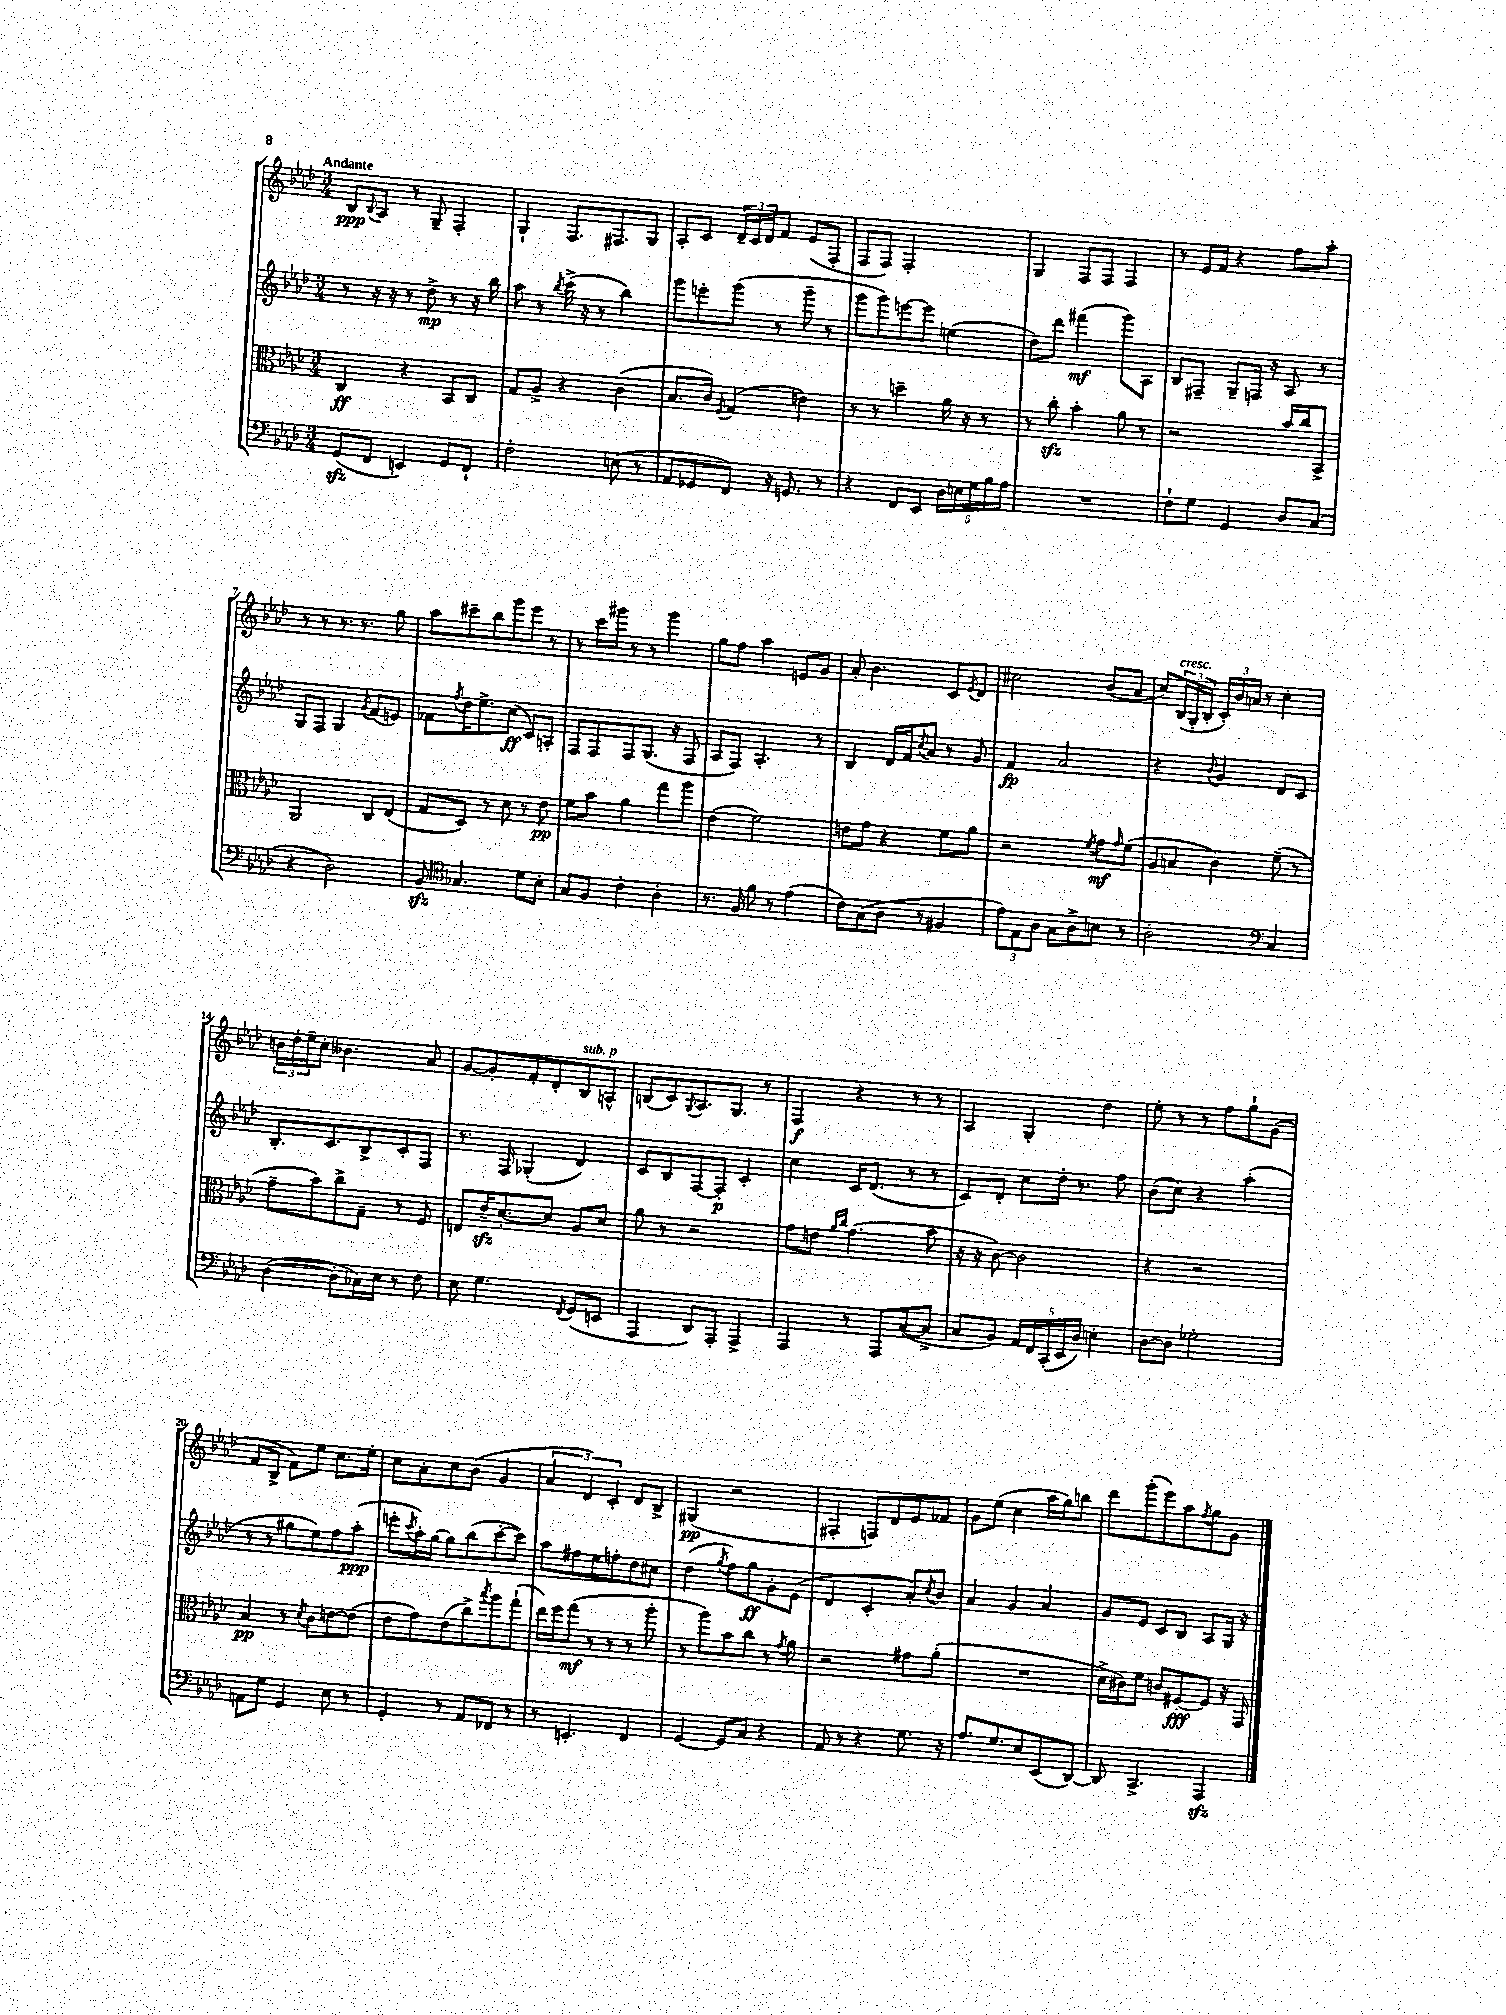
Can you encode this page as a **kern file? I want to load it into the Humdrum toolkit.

**kern	**kern	**kern	**kern
*staff4	*staff3	*staff2	*staff1
*clefF4	*clefC3	*clefG2	*clefG2
*k[b-e-a-d-]	*k[b-e-a-d-]	*k[b-e-a-d-]	*k[b-e-a-d-]
*M3/4	*M3/4	*M3/4	*M3/4
(8GG/L	4C/	8r	8B-/L
.	.	.	8qqB-/
8FF/J	.	16r	8A-/J
.	.	16r	.
4EE/)	4r	8r	8r
.	.	8dd-^\	8G~/
8GG/L	8BB-/L	8r	4F'/
8FF`/J	8C/J	16r	.
.	.	16bb-\	.
=	=	=	=
2F'\	8G/L	8aa-\	4G`/
.	8A-^/J	8r	.
.	.	8qbb-/	.
.	4r	(16ccc^\	8.F/L
.	.	16r	.
.	.	8r	.
.	.	.	8.F#/
(8E\	(4c\	4bb-\)	.
8r	.	.	8G/J
=	=	=	=
8AA-/L	8.B-/L	8ggg\L	8A-'/L
8GG-/	.	8eee'\	8c/J
.	16c/Jk)	.	.
.	8qF/	.	.
8FF/J)	(4G/	(8ggg\J	24d-~/LL
.	.	.	24c/
.	.	.	24d-/J
16r	.	8r	8f/J
8.GG/	.	.	.
.	4e\)	8ggg~\	(8e-/L
8r	.	8r	8F'/J
=	=	=	=
4r	8r	8ggg\L	8F/L
.	8r	8ggg\)	8F/J)
8FF/L	4dd~\	[8eee\	2F'/
8EE-/J	.	8eee\]J	.
20D-\LL	16a-\	(4ee\	.
20E\	.	.	.
.	16r	.	.
20G\	.	.	.
.	8r	.	.
20B-\	.	.	.
20A-\JJ	.	.	.
=	=	=	=
2.r	8r	8dd-\L)	4G/
.	8cc'\	8ddd-\J	.
.	4b-'\	(4fff#\	8F/L
.	.	.	8F/J
.	8a-\	8ggg\L)	4F/
.	8r	8A-\J	.
=	=	=	=
8F`\L	2r	8B-/L	8r
8G\J	.	8F#~/J	16e-/LL
.	.	.	16f/JJ
4GG/	.	8G~/L	4r
.	.	16F/Jk	.
.	.	16r	.
8D-/L	16b-/LL	8A-/	8ff\L
.	16cc/J	.	.
(8C/J	8BB-^/J	8r	8aa-'\J
=	=	=	=
4r	2AA-/	8G/L	8r
.	.	8F/J	8r
2D-\)	.	4G/	8.r
.	.	.	8.r
.	.	8qg/	.
.	8C/L	(8f/L	.
.	(8E-/J	8e/J)	8gg\
=	=	=	=
8BB-/	8G/L	8f-\L	8aa-\L
*clefC4	*	*	*
.	.	8qff/	.
4.G-/	8D-/J)	16dd-\K	8ccc#~\
.	.	8.ee-^\	.
.	8r	.	8bb-\
.	8d-\	(8cc\J	8ggg\
8d-\L	8r	8c/L)	8eee-\J
8B-'\J	8e-\	8A'/J	8r
=	=	=	=
8G/L	8f\L	8F/L	8r
8F/J	8b-\J	8F/	16ccc\LL
.	.	.	16ggg#\JJ
4c'\	4a-\	8F/	8r
.	.	(8.G/J	8r
4A-'\	8gg\L	.	4ggg#\
.	.	16r	.
.	8aa-\J	8F/	.
=	=	=	=
8.r	(4e-\	8A-/L	8gg\L
.	.	8F/J)	8ff\J
16F/	.	.	.
8f\	2f\)	4.A-'/	4aa-\
8r	.	.	.
(4e-\	.	.	8e/L
.	.	8r	8g/J
=	=	=	=
8c\L)	8e\L	4B-/	8a-'/
(8G\	8g\J	.	4.b-\
8A-\J	4r	16d-/LL	.
.	.	16f/J	.
.	.	8qcc/	.
8r	.	8a-/J	.
4F#/	8f\L	8r	8c/L
.	.	.	8qe-/
.	8a-\J	8g/	8d-/J
=	=	=	=
12e-\L)	2r	4f/	2cc#\
12E-\	.	.	.
12A-\J	.	.	.
8G\L	.	2a-/	.
8A-^\	.	.	.
.	8qf/	.	.
8B\J	8g\L	.	(8b-/L
.	16qqg/	.	.
8r	(8f\J	.	8a-/J
=	=	=	=
2A-'\	8A-/L	4r	8cc/L)
.	8B/J	.	(24B-/L
.	.	.	24G'/
.	.	.	24B-'/JJ
.	.	8qqb-/	.
.	4c\)	4g/	24c'/LL)
.	.	.	24b-/
.	.	.	24a/JJ
.	.	.	8r
*clefF4	*	*	*
4C/	(8f~\	8d-/L	4cc'\
.	8r	8c/J	.
=	=	=	=
([4D-\	8g~\L	8.B-'/L	24b\LL
.	.	.	24dd-'\
.	.	.	24ee-~\J
.	8b-\)	.	8cc'\J
.	.	8.c/	.
8D-'\]L	8cc^\	.	4.b--\
16C-\L)	8G~\J	8B-^/	.
16E-\JJ	.	.	.
8r	8r	8c'/	.
8F\	8F/	8F/J	8a-/
=	=	=	=
8E-\	8E/L	8.r	[8g/L
4.G\	16e-~/K	.	8g'/]
.	[8.d-'/	16F/	.
.	.	(4G-'/	8f'/
.	8d-/]J	.	8d-'/
8qFF/	.	.	.
(8GG/L	8A-/L	4d-/)	8B-/
8EE/J	8d-/J	.	8A^^/J
=	=	=	=
4AAA-/	8a-\	8c/L	(8B/L
.	8r	8B-/	8c/)
.	.	.	8qqG/
8DD-/L)	2r	[8F/	8.A-/
8AAA-'/J	.	8F'/]J	.
.	.	.	8.G/J
4AAA-^/	.	4c'/	.
.	.	.	8r
=	=	=	=
4AAA-/	8g\L	4cc\	4F/
.	8e\J	.	.
.	16qqa-/LL	.	.
.	16qqcc/JJ	.	.
8r	(4.g\	16c/LK	4r
.	.	(8.d-/J	.
8AAA-/L	.	.	.
([8C/	.	8r	8r
8C^/]J	8b-\	8r	8r
=	=	=	=
8C/L	16r	8c/L)	4A-/
.	16r	.	.
8BB-/J)	[8c\)	8d-'/J	.
20AA-/LL	2c\]	8cc\L	4G'/
20FF/	.	.	.
(20CC'/	.	.	.
.	.	16dd-'\Jk	.
20EE-/	.	.	.
.	.	8.r	.
20D-/JJ)	.	.	.
4E'\	.	.	4dd-\
.	.	8ff\	.
=	=	=	=
[8D-\L	4r	(8b-\L	8ee-'\
8D-\]J	.	8cc\J)	8r
2G-'\	2r	4r	8r
.	.	.	8ff\L
.	.	(4aa-'\	8gg`\
.	.	.	(8g\J
=	=	=	=
8AA\L	4B-/	8r	8f/L
8G\J	.	8r	8B-^/J
4GG/	8r	8gg#\L	8f\L)
.	8qd-/	.	.
.	8c\L	8ee-\)	8ee-\J
8E-\	[8e\	8ff\	8.cc\L
8r	(8e\]J	(8aa-'\J	.
.	.	.	16ee-'\Jk
=	=	=	=
4GG'/	8e-\L	8eee'\L	8cc\L
.	.	8qccc/	.
.	8g\)	16aa-'\L)	8a-'\
.	.	[16gg\JJ	.
8r	(8e-\	8gg\]L	8cc\
8AA-/L	8cc^\)	(8bb-\	(8b-\J
.	8qbb-/	.	.
8FF-/J	8aa-\	[8ccc'\	4g/
8r	(8gg`\J	8ccc\]J)	.
=	=	=	=
8r	16ee-\LL)	8aa-\L	6a-/
.	16ff\J	.	.
4.EE'/	(8gg\J	8ff#\	.
.	.	.	6d-/)
.	8r	8ee-\	.
.	.	.	6c'/
.	8r	8ff'\	.
4FF/	8r	8dd-\	8d-/L
.	8aa-'\	8cc#\J	8B-^/J
=	=	=	=
[4GG/	8r	(4dd-\	(4G#/
.	8aa-\L)	.	.
.	.	8qgg/	.
8GG/]L	8b-\	8ff\L)	2r
8C/J	8cc\J	8gg\	.
4r	8r	8g'\	.
.	8qg/	.	.
.	8a-\	(8e-\J	.
=	=	=	=
8AA-/	2r	4d-/	4F#'/
8r	.	.	.
4r	.	4c'/	8F/L)
.	.	.	8d-/
8.G\	8g#\L	8a-'/L)	8e-/
.	.	8qcc/	.
.	(8a-'\J	8b-/J	8f-/J
16r	.	.	.
=	=	=	=
8.A-/L	2.r	4a-/	8g\L
.	.	.	(8ee-\J
8.G/	.	.	.
.	.	4g/	4cc\
8E-/	.	.	.
(8EE-/	.	4a-/	16aa-\LL
.	.	.	16gg\J)
[8DD-/J)	.	.	8bb\J
=	=	=	=
8DD-/]	16d-^\LL	8g/L	8ddd-\L
.	16c#\J)	.	.
4.CC^/	8f\J	8e-/J	(8ggg'\
.	8c/L	8c/L	8eee-\)
.	[8F#'/	8B-/J	8aa-\
.	.	.	8qff/
4AAA-/	8F#/]J	8A-/L	8gg\
.	16r	16G/Jk	8g\J
.	16GG/	16r	.
==	==	==	==
*-	*-	*-	*-
